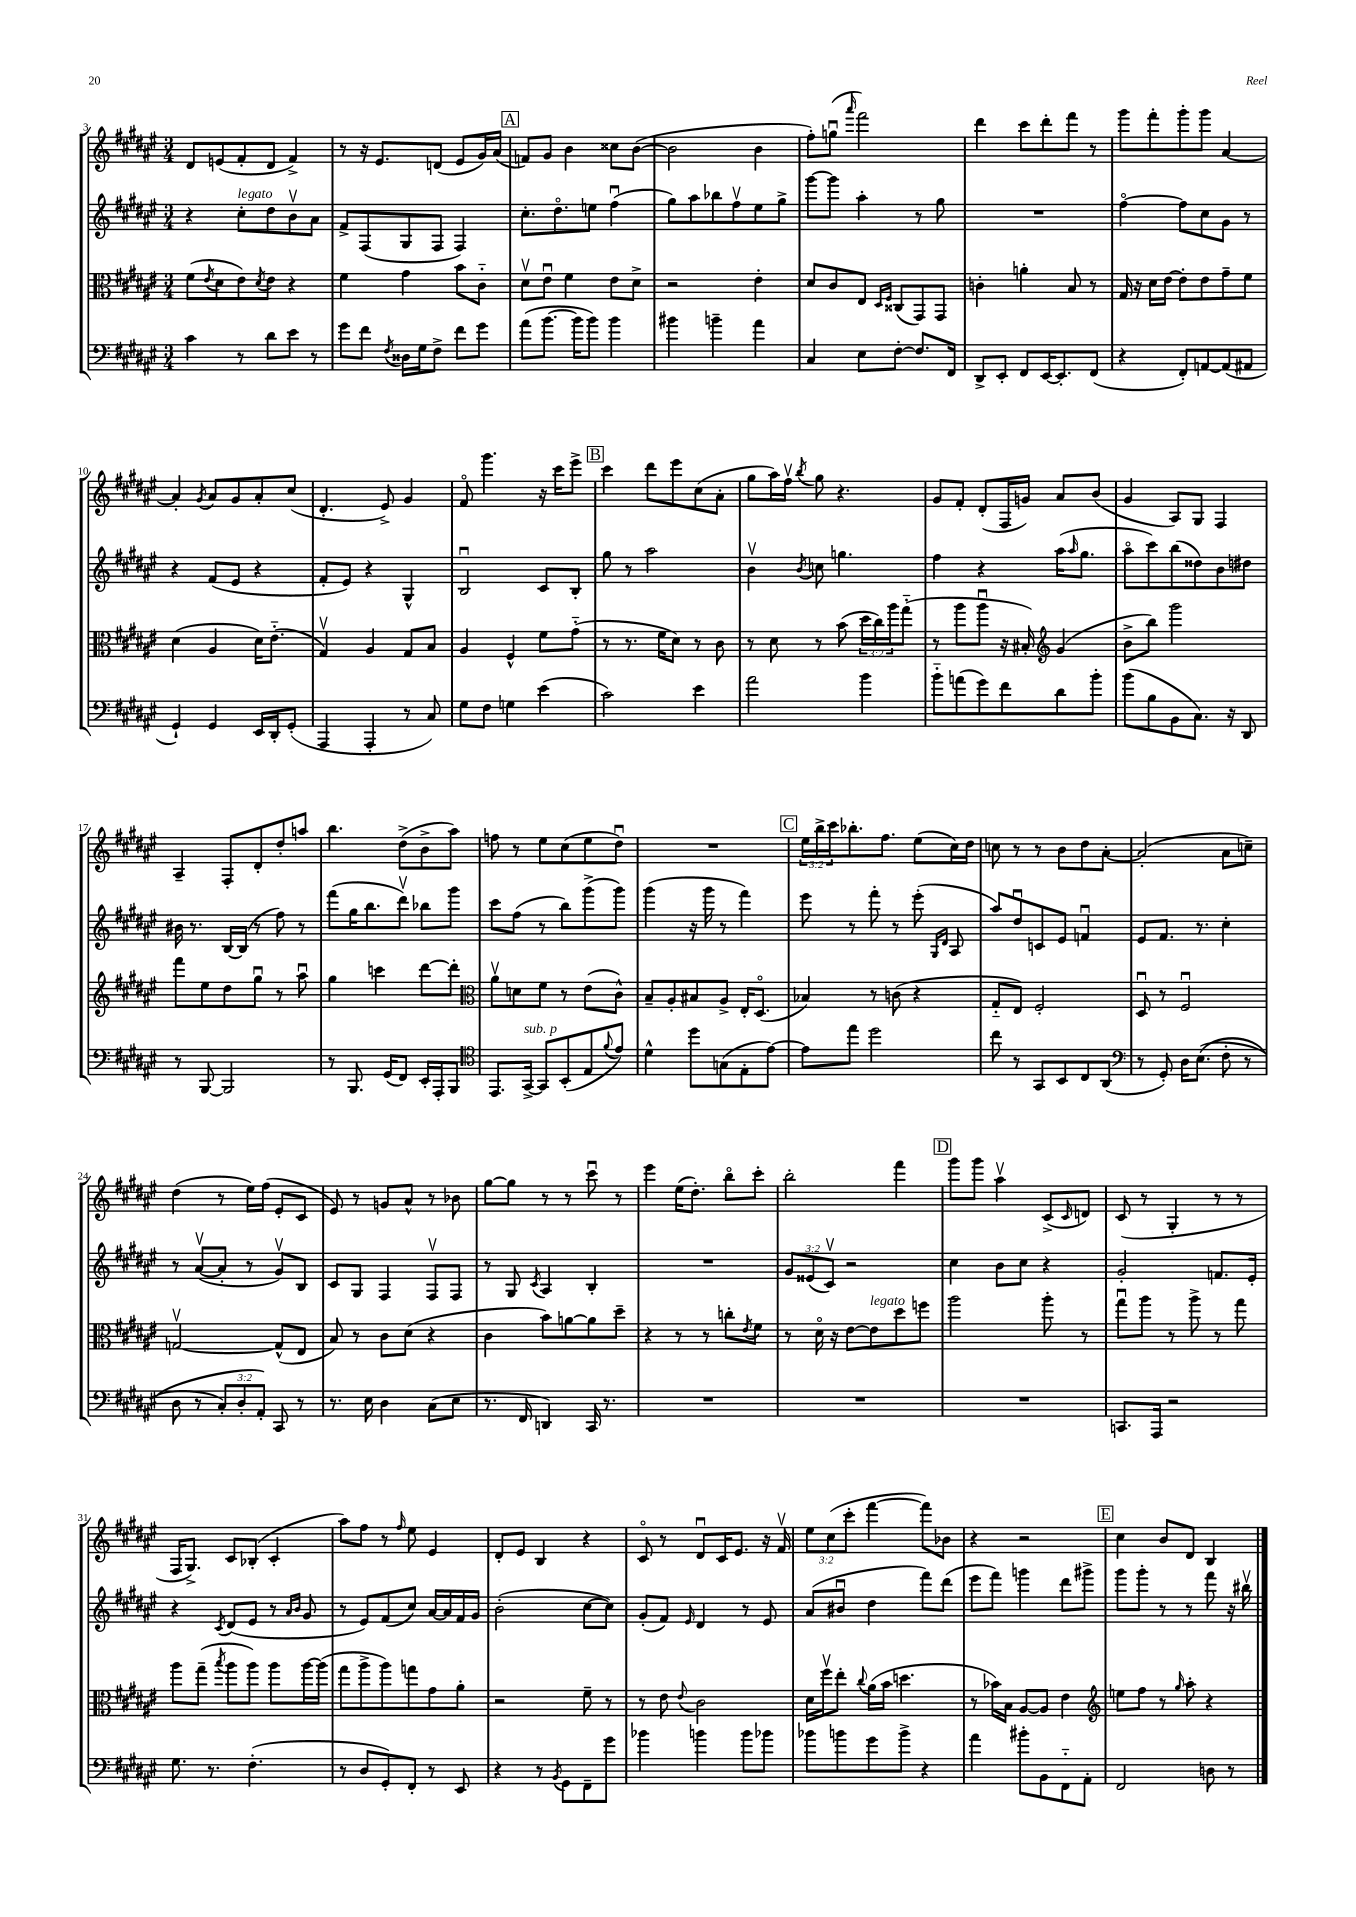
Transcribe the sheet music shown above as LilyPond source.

<<
\new StaffGroup <<
\new Staff = "s0" {
    \clef treble \key fis \major \numericTimeSignature \time 3/4 \override Staff.TupletNumber.text = #tuplet-number::calc-fraction-text
    dis'8 e'8( fis'8-. dis'8 fis'4->) |
    r8 r16 eis'8. d'8( eis'8 gis'16) ais'16( |
    \mark \markup { \box "A" } f'8) gis'8 b'4 cisis''8 b'8~( |
    b'2 b'4 |
    fis''8-.) g''8\downbow( \grace { ais'''16 } fis'''2) |
    dis'''4 cis'''8 dis'''8-. fis'''8 r8 |
    gis'''8 fis'''8-. gis'''8-. gis'''8 ais'4~ |
    ais'4-. \acciaccatura { gis'8 } ais'8 gis'8 ais'8-. cis''8( |
    dis'4.-. eis'8->) gis'4 |
    fis'8\flageolet gis'''4. r16 cis'''16 eis'''8-> |
    \mark \markup { \box "B" } cis'''4 dis'''8 eis'''8 cis''8( ais'8-. |
    gis''8 ais''16) fis''16\upbow \acciaccatura { b''8 } gis''8 r4. |
    gis'8 fis'8-. dis'8-.( fis16 g'16) ais'8 b'8( |
    gis'4 ais8) gis8 fis4 |
    ais4-- fis8-. dis'8-. dis''8-. a''8 |
    b''4. dis''8->( b'8-> ais''8) |
    f''8 r8 eis''8 cis''8( eis''8 dis''8\downbow) |
    R2. |
    \mark \markup { \box "C" } \tuplet 3/2 { eis''16 b''16-> cis'''16 } bes''8.-. fis''8. eis''8( cis''16) dis''16 |
    c''8 r8 r8 b'8 dis''8 ais'8~-. |
    ais'2-.( ais'8 c''8--) |
    dis''4( r8 eis''16) fis''16( eis'8-. cis'8 |
    eis'8) r8 g'8 ais'8-^ r8 bes'8 |
    gis''8~ gis''8 r8 r8 cis'''8\downbow r8 |
    eis'''4 eis''16( dis''8.-.) b''8\flageolet cis'''8-. |
    b''2-. fis'''4 |
    \mark \markup { \box "D" } gis'''8 gis'''8 ais''4\upbow cis'8->( \grace { cis'16 } d'8) |
    cis'8( r8 gis4-. r8 r8 |
    fis16 gis8.->) cis'8 bes8-.( cis'4-. |
    ais''8) fis''8 r8 \grace { fis''16 } eis''8 eis'4 |
    dis'8-. eis'8 b4 r4 |
    cis'8\flageolet r8 dis'8\downbow cis'16 eis'8. r16 fis'16\upbow |
    \tuplet 3/2 { eis''8 cis''8( cis'''8-. } fis'''4~ fis'''8) bes'8 |
    r4 r2 |
    \mark \markup { \box "E" } cis''4 b'8 dis'8 b4 \bar "|." |
}
\new Staff = "s1" {
    \clef treble \key fis \major \numericTimeSignature \time 3/4 \override Staff.TupletNumber.text = #tuplet-number::calc-fraction-text
    r4 cis''8-.^\markup { \italic "legato" } dis''8 b'8\upbow ais'8 |
    fis'8-> fis8( gis8 fis8 fis4) |
    \mark \markup { \box "A" } cis''8.-. dis''8.\flageolet e''8 fis''4\downbow( |
    gis''8) ais''8 bes''8 fis''8\upbow eis''8 gis''8-> |
    gis'''8~ gis'''8 ais''4-. r8 gis''8 |
    R2. |
    fis''4~\flageolet fis''8 cis''8 gis'8 r8 |
    r4 fis'8( eis'8 r4 |
    fis'8-. eis'8) r4 gis4-^ |
    b2\downbow cis'8 b8-. |
    \mark \markup { \box "B" } gis''8 r8 ais''2 |
    b'4\upbow \acciaccatura { b'8 } c''8 g''4. |
    fis''4 r4 ais''16( \grace { ais''16 } gis''8. |
    ais''8\flageolet cis'''8) b''8( disis''8) b'8 dis''8 |
    bis'16 r8. b16~ b16( r8 fis''8) r8 |
    fis'''8( gis''16 b''8. dis'''8\upbow) bes''8 gis'''8 |
    cis'''8 fis''8( r8 b''8) gis'''8->( gis'''8) |
    gis'''4( r16 gis'''16 r8 fis'''4) |
    \mark \markup { \box "C" } eis'''8 r8 fis'''8-. r8 eis'''8-.( \grace { gis16 dis'16 } ais8 |
    ais''8) dis''8\downbow c'8 eis'8 f'4\downbow |
    eis'8 fis'8. r8. cis''4-. |
    r8 ais'8~\upbow( ais'8-. r8 gis'8\upbow) b8 |
    cis'8 gis8 fis4 fis8\upbow fis8 |
    r8 gis8 \acciaccatura { cis'8 } ais4 b4-. |
    R2. |
    \tuplet 3/2 { gis'8 eisis'8( cis'8\upbow) } r2 |
    \mark \markup { \box "D" } cis''4 b'8 cis''8 r4 |
    gis'2-. f'8. eis'16-. |
    r4 \acciaccatura { cis'8 } dis'8( eis'8 r8 \grace { ais'16 b'16 } gis'8 |
    r8 eis'8) fis'8( cis''8) ais'16~ ais'16 fis'16 gis'16 |
    b'2-.( cis''8~ cis''8) |
    gis'8-.( fis'8) \grace { eis'16 } dis'4 r8 eis'8 |
    ais'8( bis'8\downbow dis''4 fis'''8) dis'''8( |
    eis'''8 fis'''8) g'''4 dis'''8 gis'''8-> |
    \mark \markup { \box "E" } gis'''8 gis'''8-. r8 r8 fis'''8 r16 bis''16\upbow \bar "|." |
}
\new Staff = "s2" {
    \clef alto \key fis \major \numericTimeSignature \time 3/4 \override Staff.TupletNumber.text = #tuplet-number::calc-fraction-text
    fis'8( \acciaccatura { eis'8 } dis'8 eis'8) \acciaccatura { dis'8 } eis'8 r4 |
    fis'4 gis'4 b'8 cis'8-_ |
    \mark \markup { \box "A" } dis'8\upbow eis'8\downbow fis'4 eis'8 dis'8-> |
    r2 eis'4-. |
    dis'8 cis'8 eis8 \grace { dis16 fis16 } cisis8( gis,8) gis,8 |
    c'4-. a'4-. b8 r8 |
    gis16 r16 dis'16 eis'16~ eis'8-. eis'8 gis'8-- fis'8 |
    dis'4( ais4 dis'16) eis'8.-_( |
    gis4\upbow) ais4 gis8 b8 |
    ais4 fis4-^ fis'8 gis'8-_( |
    \mark \markup { \box "B" } r8 r8. fis'16 dis'8) r8 cis'8 |
    r8 dis'8 r8 b'8( \tuplet 3/2 { dis''16 cis''16) ais''16 } gis''8-_( |
    r8 ais''8 ais''8\downbow r16 bis16-.) \clef treble gis'4( |
    b'8-> b''8) gis'''2 |
    fis'''8 eis''8 dis''8 gis''8\downbow r8 ais''8\downbow |
    gis''4 c'''4 dis'''8~ dis'''8-. |
    \clef alto ais'8\upbow d'8 fis'8 r8 eis'8( cis'8-^) |
    b8-- ais8-. bis8 ais8-> eis16-. dis8.\flageolet( |
    \mark \markup { \box "C" } bes4) r8 c'8( r4 |
    gis8-_ eis8) fis2-. |
    dis8\downbow r8 fis2\downbow |
    g2~\upbow g8-^( eis8 |
    b8) r8 cis'8 dis'8( r4 |
    cis'4 b'8) a'8~ a'8 dis''8-- |
    r4 r8 r8 c''8-. \acciaccatura { eis'8 } fis'8 |
    r8 dis'16\flageolet r16 eis'8~ eis'8^\markup { \italic "legato" } dis''8 f''8 |
    \mark \markup { \box "D" } ais''2 ais''8-. r8 |
    gis''8\downbow ais''8 r8 ais''8-> r8 gis''8 |
    ais''8 gis''8--( \acciaccatura { b''8 } ais''8 ais''8) ais''8 ais''16~ ais''16( |
    gis''8 ais''8-> ais''8) g''8 gis'8 ais'8-. |
    r2 fis'8-- r8 |
    r8 eis'8 \appoggiatura { eis'8 } cis'2 |
    dis'16 fis''16\upbow eis''8-. \appoggiatura { cis''8 } ais'16( b'16 d''4. |
    r8 bes'16) b16 ais8~ ais8 eis'4 |
    \mark \markup { \box "E" } \clef treble e''8 fis''8 r8 \grace { gis''16 } ais''8-. r4 \bar "|." |
}
\new Staff = "s3" {
    \clef bass \key fis \major \numericTimeSignature \time 3/4 \override Staff.TupletNumber.text = #tuplet-number::calc-fraction-text
    cis'4 r8 dis'8 eis'8 r8 |
    gis'8 fis'8 \acciaccatura { fis8 } disis16 gis16 fis8-> fis'8 gis'8 |
    \mark \markup { \box "A" } ais'8( b'8.~ b'16 b'8) b'4 |
    bis'4 b'4-- ais'4 |
    cis4 eis8 fis8~-. fis8. fis,16 |
    dis,8-> eis,8-. fis,8 eis,16~ eis,8.-. fis,8( |
    r4 fis,8-.) a,8~ a,8( ais,8 |
    gis,4-!) gis,4 eis,16 dis,16-. gis,8-.( |
    ais,,4 ais,,4-. r8 cis8) |
    gis8 fis8 g4 eis'4( |
    \mark \markup { \box "B" } cis'2) eis'4 |
    ais'2 b'4 |
    b'8-_ a'8( gis'8) fis'8 dis'8 b'8-. |
    b'8( b8 b,8 cis8.) r16 dis,8 |
    r8 b,,8~ b,,2 |
    r8 b,,8. gis,16( fis,8) eis,16-. ais,,16-. b,,8 |
    \clef tenor eis,8. gis,16~->^\markup { \italic "sub. p" } gis,8 b,8-.( eis8 \appoggiatura { fis'8 } eis'8) |
    dis'4-^ dis''8 g8( eis8-. eis'8~) |
    \mark \markup { \box "C" } eis'8 eis''8 dis''2 |
    cis''8 r8 gis,8 b,8 cis8 ais,8( |
    \clef bass r8 gis,8-.) dis16 eis8.(\( fis8-. r8 |
    dis8 r8 \tuplet 3/2 { cis8-.) dis8-. ais,8-.\) } cis,8 r8 |
    r8. eis16 dis4 cis8( eis8 |
    r8. fis,16 d,4) cis,16 r8. |
    R2. |
    R2. |
    \mark \markup { \box "D" } R2. |
    c,8. ais,,16 r2 |
    gis8. r8. fis4.-.( |
    r8 dis8 gis,8-.) fis,8-. r8 eis,8 |
    r4 r8 \acciaccatura { b,8 } gis,8 fis,8-- gis'8 |
    bes'4 b'4 b'8 bes'8 |
    bes'8 b'8 gis'8 b'8-> r4 |
    ais'4 bis'8-. b,8 fis,8-_ ais,8-. |
    \mark \markup { \box "E" } fis,2 d8 r8 \bar "|." |
}
>>
>>
\layout { \context { \Score currentBarNumber = #3 } }
